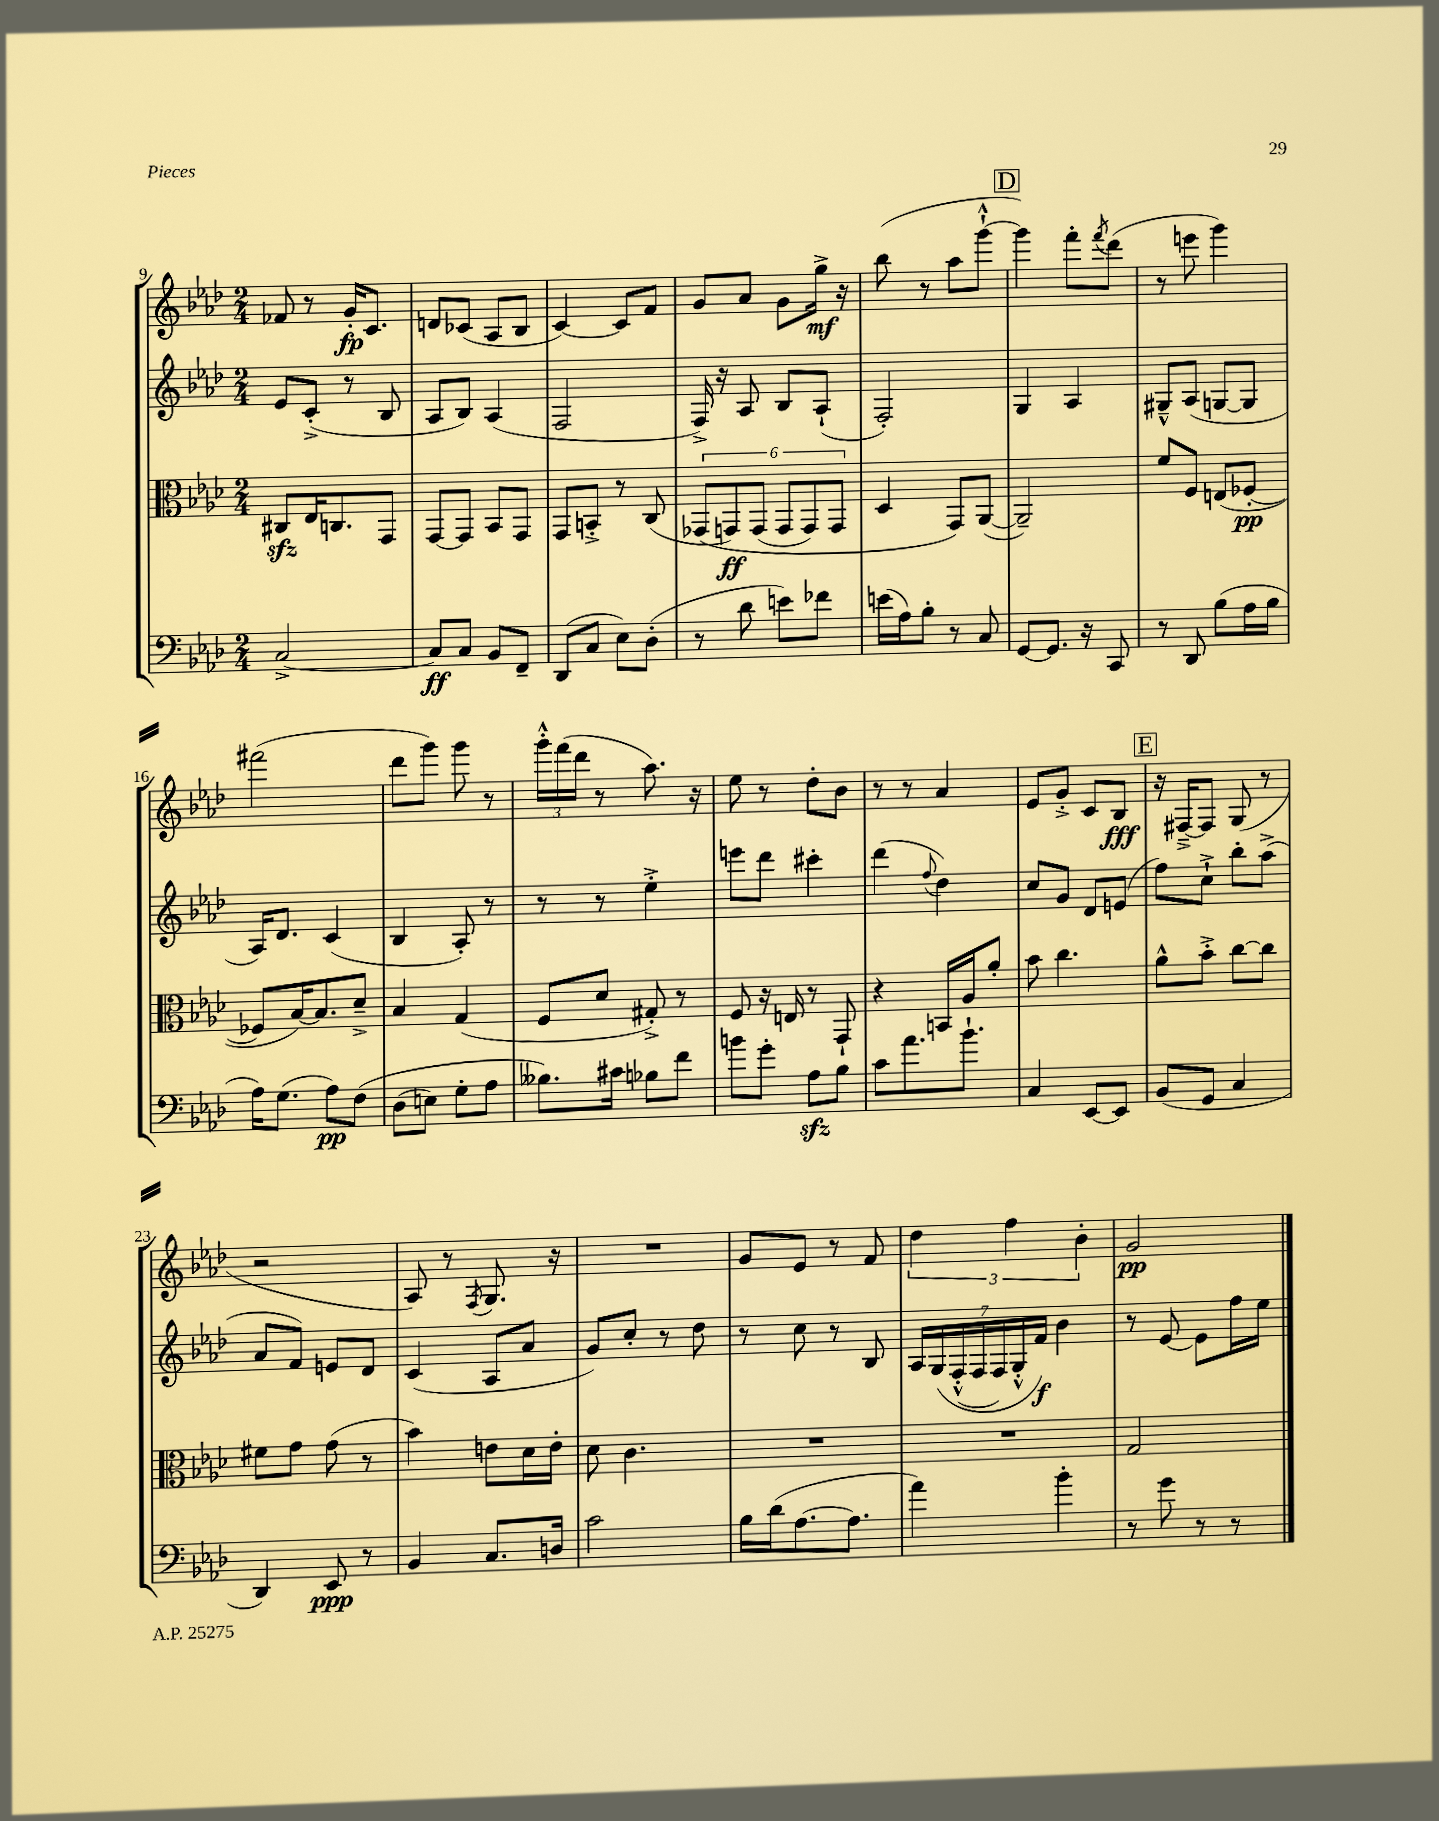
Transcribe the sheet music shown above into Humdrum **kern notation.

**kern	**kern	**kern	**kern
*staff4	*staff3	*staff2	*staff1
*clefF4	*clefC3	*clefG2	*clefG2
*k[b-e-a-d-]	*k[b-e-a-d-]	*k[b-e-a-d-]	*k[b-e-a-d-]
*M2/4	*M2/4	*M2/4	*M2/4
[2C^	8C#	8e-	8f-
.	16E-	(8c'^	8r
.	8.C	.	.
.	.	8r	16g'
.	.	.	8.c
.	8GG	8B-	.
=	=	=	=
8C]	[8GG	8A-	8d
8C	8GG]	8B-)	(8c-
8BB-	8BB-	(4A-	8A-
8FF~	8GG	.	8B-
=	=	=	=
(8DD-	8GG	2F	[4c)
8C	8BB'^	.	.
8E-)	8r	.	8c]
(8D-'	(8C	.	8f
=	=	=	=
8r	&(12GG-	16F^)	8g
.	.	16r	.
.	12GG)	.	.
8d-	.	8A-	8a-
.	(12GG	.	.
8e)	12GG	8B-	8g
.	12GG)	.	.
8f-	.	(8A-`	16gg^
.	12GG	.	.
.	.	.	16r
=	=	=	=
(16e	4D-	2F')	(8bb-
16A-)	.	.	.
8B-'	.	.	8r
8r	8GG&)	.	8aa-
8C	([8AA-	.	[8ggg`^^
=	=	=	=
[8GG	2AA-~])	4G	4ggg])
8.GG]	.	.	.
.	.	4A-	8fff'
16r	.	.	.
.	.	.	8qfff
8CC	.	.	(8ddd-
=	=	=	=
8r	8f	8G#~^^	8r
8DD-	8F	(8A-	8eee
(8B-	(8E	[8G	4ggg)
16A-	[8F-'	8G]	.
16B-	.	.	.
=	=	=	=
16A-)	8F-]	16A-)	(2fff#
(8.G	.	8.d-	.
.	[16B-)	.	.
.	8.B-]	.	.
8A-)	.	(4c	.
&(8F	8d-~^	.	.
=	=	=	=
(8D-	4B-	4B-	8ddd-
8E)	.	.	8ggg)
8G'	(4G	8A-')	8ggg
8A-	.	8r	8r
=	=	=	=
8.B--&)	8F	8r	24ggg'^^
.	.	.	(24fff
.	.	.	24ddd-
.	8d-	8r	8r
16c#	.	.	.
8B-	8G#'^)	4ee-'^	8.aa-)
8f	8r	.	.
.	.	.	16r
=	=	=	=
8b	8F	8eee	8ee-
8g'	16r	8ddd-	8r
.	16E	.	.
8A-	8r	4ccc#'	8dd-'
8B-	8GG`	.	8b-
=	=	=	=
8c	4r	(4ddd-	8r
8.a-	.	.	8r
.	.	8qqff	.
.	16BB	4dd-)	4a-
8.b-`	16A-	.	.
.	8a-'	.	.
=	=	=	=
4C	8b-	8cc	8e-
.	4.cc	8g	8g'^
[8EE-	.	8d-	8c
8EE-]	.	(8e	8B-
=	=	=	=
(8BB-	8a-^^	8ff)	16r
.	.	.	[16F#~^
8GG	8b-'^	8cc`^	8F#]
4C	[8cc	8bb-'	(8G
.	8cc]	(8aa-^	8r
=	=	=	=
4DD-)	8f#	8a-	2r
.	8g	8f)	.
8EE-	(8g	8e	.
8r	8r	8d-	.
=	=	=	=
4BB-	4b-)	(4c	8A-)
.	.	.	8r
.	.	.	8qF
8.C	8e	8A-	8.G
.	16d-	8a-	.
16D	16e'	.	16r
=	=	=	=
2c	8d-	8g)	2r
.	4.c	8cc'	.
.	.	8r	.
.	.	8dd-	.
=	=	=	=
16B-	2r	8r	8g
(16d-	.	.	.
[8.A-	.	8cc	8e-
.	.	8r	8r
8.A-]	.	.	.
.	.	8B-	8f
=	=	=	=
4a-)	2r	28A-	6dd-
.	.	&(28G	.
.	.	(28F'^^	.
.	.	28F	.
.	.	28F)	.
.	.	.	6ff
.	.	28G'^^	.
.	.	28f&)	.
4b-'	.	4b-	.
.	.	.	6b-'
=	=	=	=
8r	2G	8r	2g
8g	.	[8e-	.
8r	.	8e-]	.
8r	.	16ff	.
.	.	16ee-	.
==	==	==	==
*-	*-	*-	*-
